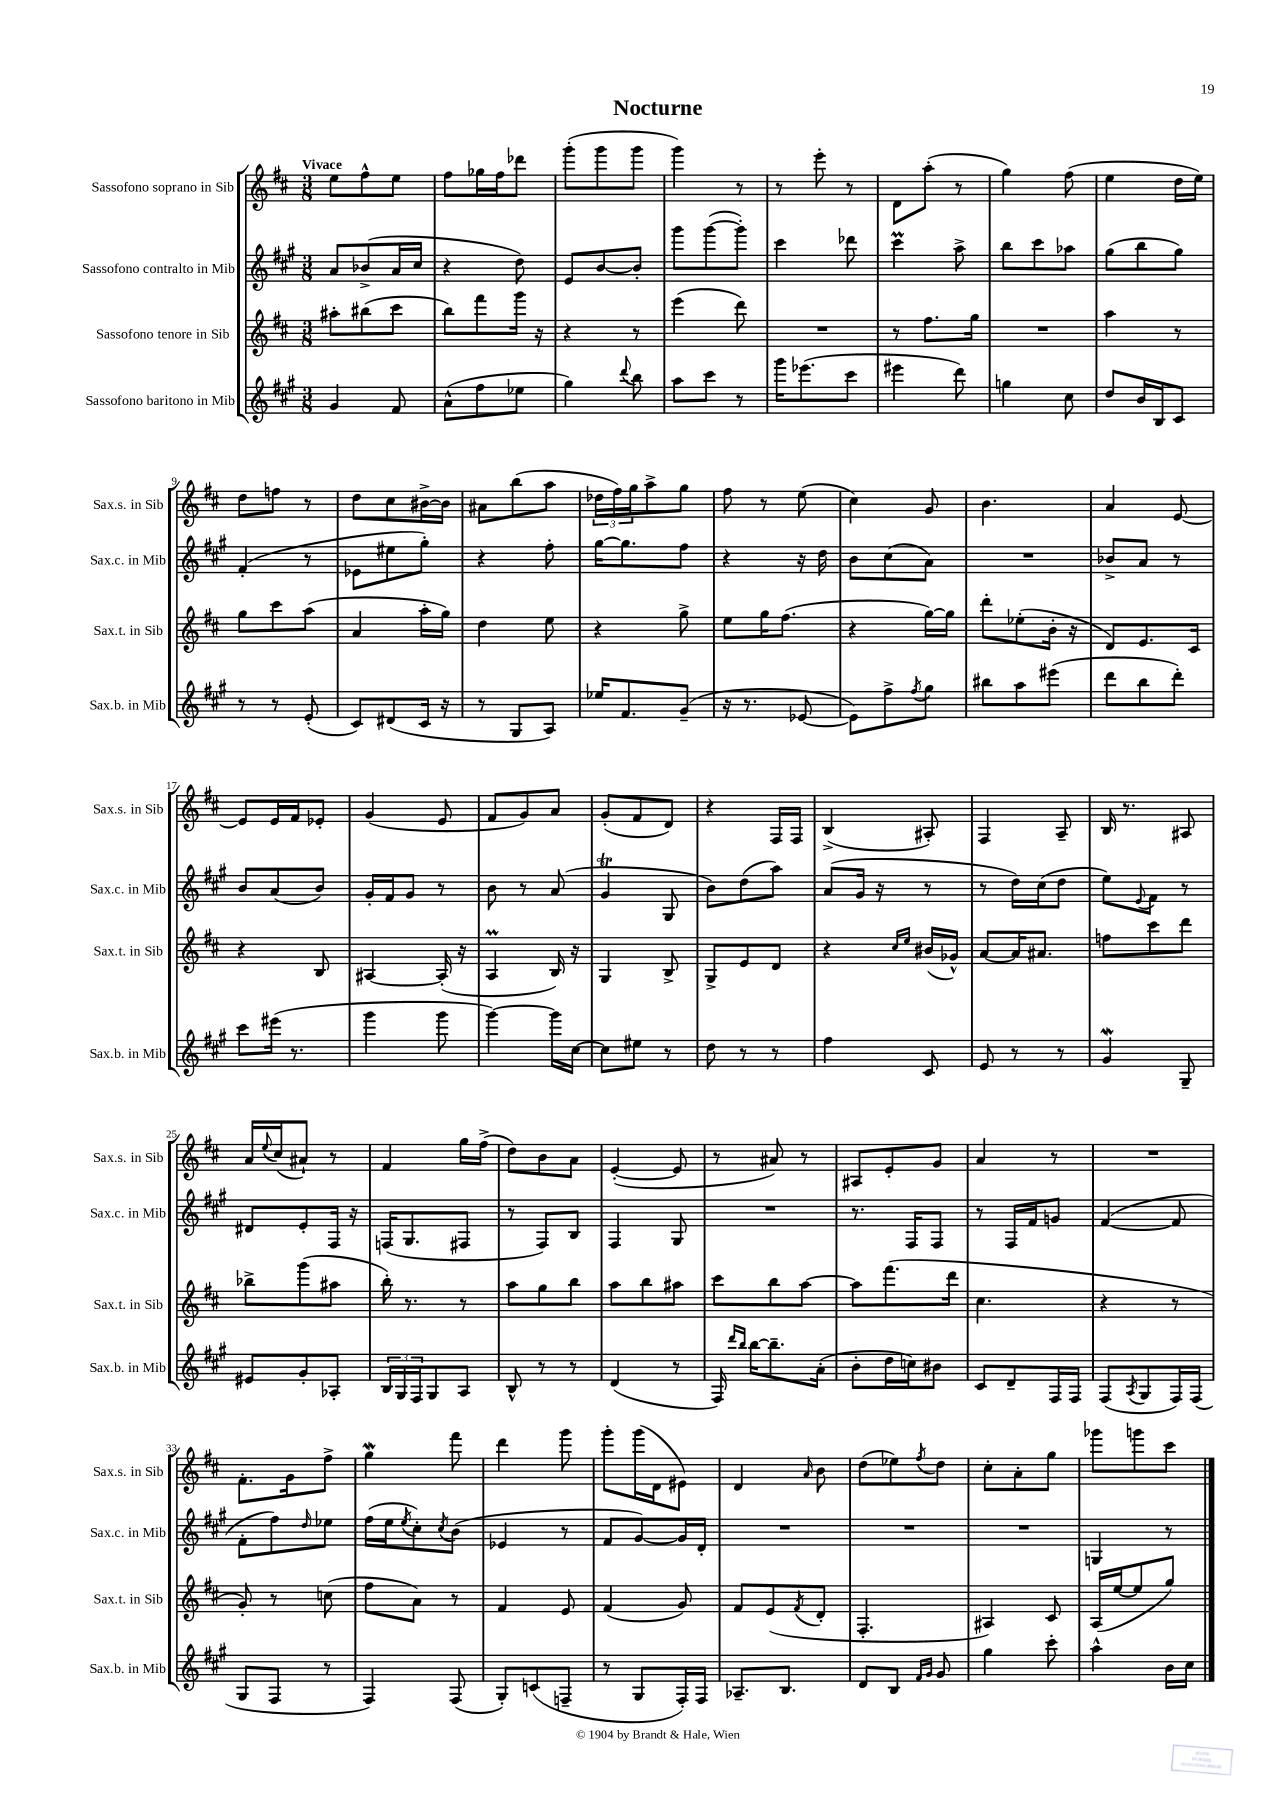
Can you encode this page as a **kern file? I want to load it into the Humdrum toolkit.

**kern	**kern	**kern	**kern
*staff4	*staff3	*staff2	*staff1
*clefG2	*clefG2	*clefG2	*clefG2
*k[f#c#g#]	*k[f#c#]	*k[f#c#g#]	*k[f#c#]
*M3/8	*M3/8	*M3/8	*M3/8
4g#	8aa#'	8a	8ee
.	(8bb#	(8b-^	8ff#^^
8f#	8ccc#	16a	8ee
.	.	16cc#	.
=	=	=	=
(8a^^	8bb)	4r	8ff#
8ff#	8fff#	.	16gg-
.	.	.	16ff#
8ee-	16ggg	8dd)	8ddd-
.	16r	.	.
=	=	=	=
4gg#)	4r	8e	(8ggg'
.	.	[8b	8ggg
8qqddd	.	.	.
8bb	8r	8b']	8ggg
=	=	=	=
8aa	(4eee	8ggg#	4ggg)
8ccc#	.	([8ggg#	.
8r	8ddd)	8ggg#'])	8r
=	=	=	=
16ggg#	4.r	4ccc#	8r
(8.eee-	.	.	.
.	.	.	8eee'
8ccc#	.	8ddd-	8r
=	=	=	=
4eee#	8r	4ccc#	8d
.	8.ff#	.	(8aa'
8ddd)	.	8aa^	8r
.	16gg	.	.
=	=	=	=
4gg	4.r	8bb	4gg)
.	.	8ccc#	.
8cc#	.	8aa-	(8ff#
=	=	=	=
8dd	4aa	(8gg#	4ee
16b	.	8bb	.
16B	.	.	.
8c#	8r	8gg#)	16dd
.	.	.	16ee)
=	=	=	=
8r	8gg	(4f#'	8dd
8r	8ccc#	.	8ff
(8e'	(8aa	8r	8r
=	=	=	=
8c#)	4a	8e-	8dd
(8d#	.	8ee#	8cc#
16c#	16aa'	8gg#')	[16b#^
16r	16gg)	.	16b#]
=	=	=	=
8r	4dd	4r	8a#
8G#	.	.	(8bb
8A)	8ee	8ff#'	8aa
=	=	=	=
16ee-	4r	[16gg#	24dd-
.	.	.	24ff#)
8.f#	.	8.gg#]	.
.	.	.	24gg
.	.	.	8aa^
(8g#~	8gg^	8ff#	8gg
=	=	=	=
16r	8ee	4r	8ff#
8.r	.	.	.
.	16gg	.	8r
.	(8.ff#	.	.
[8e-	.	16r	(8ee
.	.	16dd	.
=	=	=	=
8e-])	4r	8b	4cc#)
8ff#^	.	(8cc#	.
8qff#	.	.	.
8gg#	[16gg)	8a)	8g
.	16gg]	.	.
=	=	=	=
8bb#	8ddd'	4.r	4.b
8aa	(8ee-'	.	.
(8eee#	16b'	.	.
.	16r	.	.
=	=	=	=
8ddd	8d)	8b-^	4a
8bb	8.e	8a	.
8ddd')	.	8r	[8e
.	16c#	.	.
=	=	=	=
8ccc#	4r	8b	8e]
(16eee#	.	(8a	16e
8.r	.	.	16f#
.	8B	8b)	8e-'
=	=	=	=
4ggg#	[4A#	16g#'	(4g
.	.	16f#	.
.	.	8g#	.
8ggg#	(16A#']	8r	8e
.	16r	.	.
=	=	=	=
[4ggg#)	4A	8b	8f#
.	.	8r	8g)
16ggg#]	16B)	(8a	8a
[16cc#	16r	.	.
=	=	=	=
8cc#]	4G	4g#	(8g'
8ee#	.	.	8f#
8r	8B^	8G#	8d)
=	=	=	=
8dd	8G^	8b)	4r
8r	8e	(8dd	.
8r	8d	8aa)	16F#
.	.	.	16F#
=	=	=	=
4ff#	4r	(8a	(4B^
.	.	16g#	.
.	.	16r	.
.	16qqcc#	.	.
.	16qqee	.	.
8c#	(16b#	8r	8A#')
.	16g-^^)	.	.
=	=	=	=
8e	[8a	8r	4F#
8r	16a]	16dd)	.
.	8.a#	(16cc#	.
8r	.	8dd	8A~
=	=	=	=
4g#	8ff	8ee)	16B
.	.	.	8.r
.	.	8qqe	.
.	8ccc#	8f#	.
8G#~	8ddd	8r	8A#
=	=	=	=
8e#	8bb-^	8d#	16a
.	.	.	8qqee
.	.	.	(16cc#
8g#'	(8ggg	8e'	8a#`)
8A-'	8aa#	16F#	8r
.	.	16r	.
=	=	=	=
24B	16bb')	(16F	4f#
24G#	.	.	.
.	8.r	8.G#	.
24F#	.	.	.
8G#	.	.	.
8A	8r	8F#	16gg
.	.	.	(16ff#^
=	=	=	=
8B^^	8aa	8r	8dd)
8r	8gg	8F#)	8b
8r	8bb	8B	8a
=	=	=	=
(4d	8aa	4F#	([4e'
.	8bb	.	.
8r	8aa#	8G#	8e]
=	=	=	=
16F#)	8ccc#	4.r	8r
16qqddd	.	.	.
16qqbb	.	.	.
[16bb	.	.	.
8.bb~]	8bb	.	8a#)
.	[8aa	.	8r
(16a'	.	.	.
=	=	=	=
8b'	8aa]	8.r	8A#
16dd	(8.fff#	.	8e'
16cc)	.	16F#	.
8b#	.	8F#	8g
.	16ddd	.	.
=	=	=	=
8c#	4.cc#	8r	4a
8d~	.	16F#	.
.	.	16f#	.
16F#	.	8g	8r
16F#	.	.	.
=	=	=	=
(8F#	4r	([4f#	4.r
8qA	.	.	.
8G#	.	.	.
16F#)	8r	8f#]	.
(16F#	.	.	.
=	=	=	=
8G#	8g')	8f#'	8.f#'
8F#	8r	8ff#)	.
.	.	.	16g
.	.	16qqdd	.
8r	(8cc	8ee-	8ff#^
=	=	=	=
4F#)	8ff#	(16ff#	4gg
.	.	16ee	.
.	.	8qee	.
.	8a)	8cc#')	.
.	.	8qcc#	.
(8F#	8r	(8b	8fff#
=	=	=	=
8G#')	4f#	4e-	4ddd
(8c	.	.	.
8F~	8e	8r	8ggg
=	=	=	=
8r	(4f#	8f#	8ggg'
8G#	.	[8g#)	(16ggg
.	.	.	16d
16F#')	8g)	16g#]	8e#)
16F#	.	16d'	.
=	=	=	=
8.A-~	8f#	4.r	4d
.	(8e	.	.
8.B	.	.	.
.	8qf#	.	16qqa
.	8d'	.	8b
=	=	=	=
8d	4.F#'	4.r	(8dd
8B	.	.	8ee-)
16qqf#	.	.	.
16qqg#	.	.	8qff#
8g#	.	.	8dd
=	=	=	=
4gg#	4A#)	4.r	8cc#'
.	.	.	8a'
8ccc#'	8c#	.	8gg
=	=	=	=
4aa^^	(16A	4G	8ggg-
.	[16ee	.	.
.	8ee]	.	8ggg
16b	8gg)	8r	8ccc#
16cc#	.	.	.
==	==	==	==
*-	*-	*-	*-
